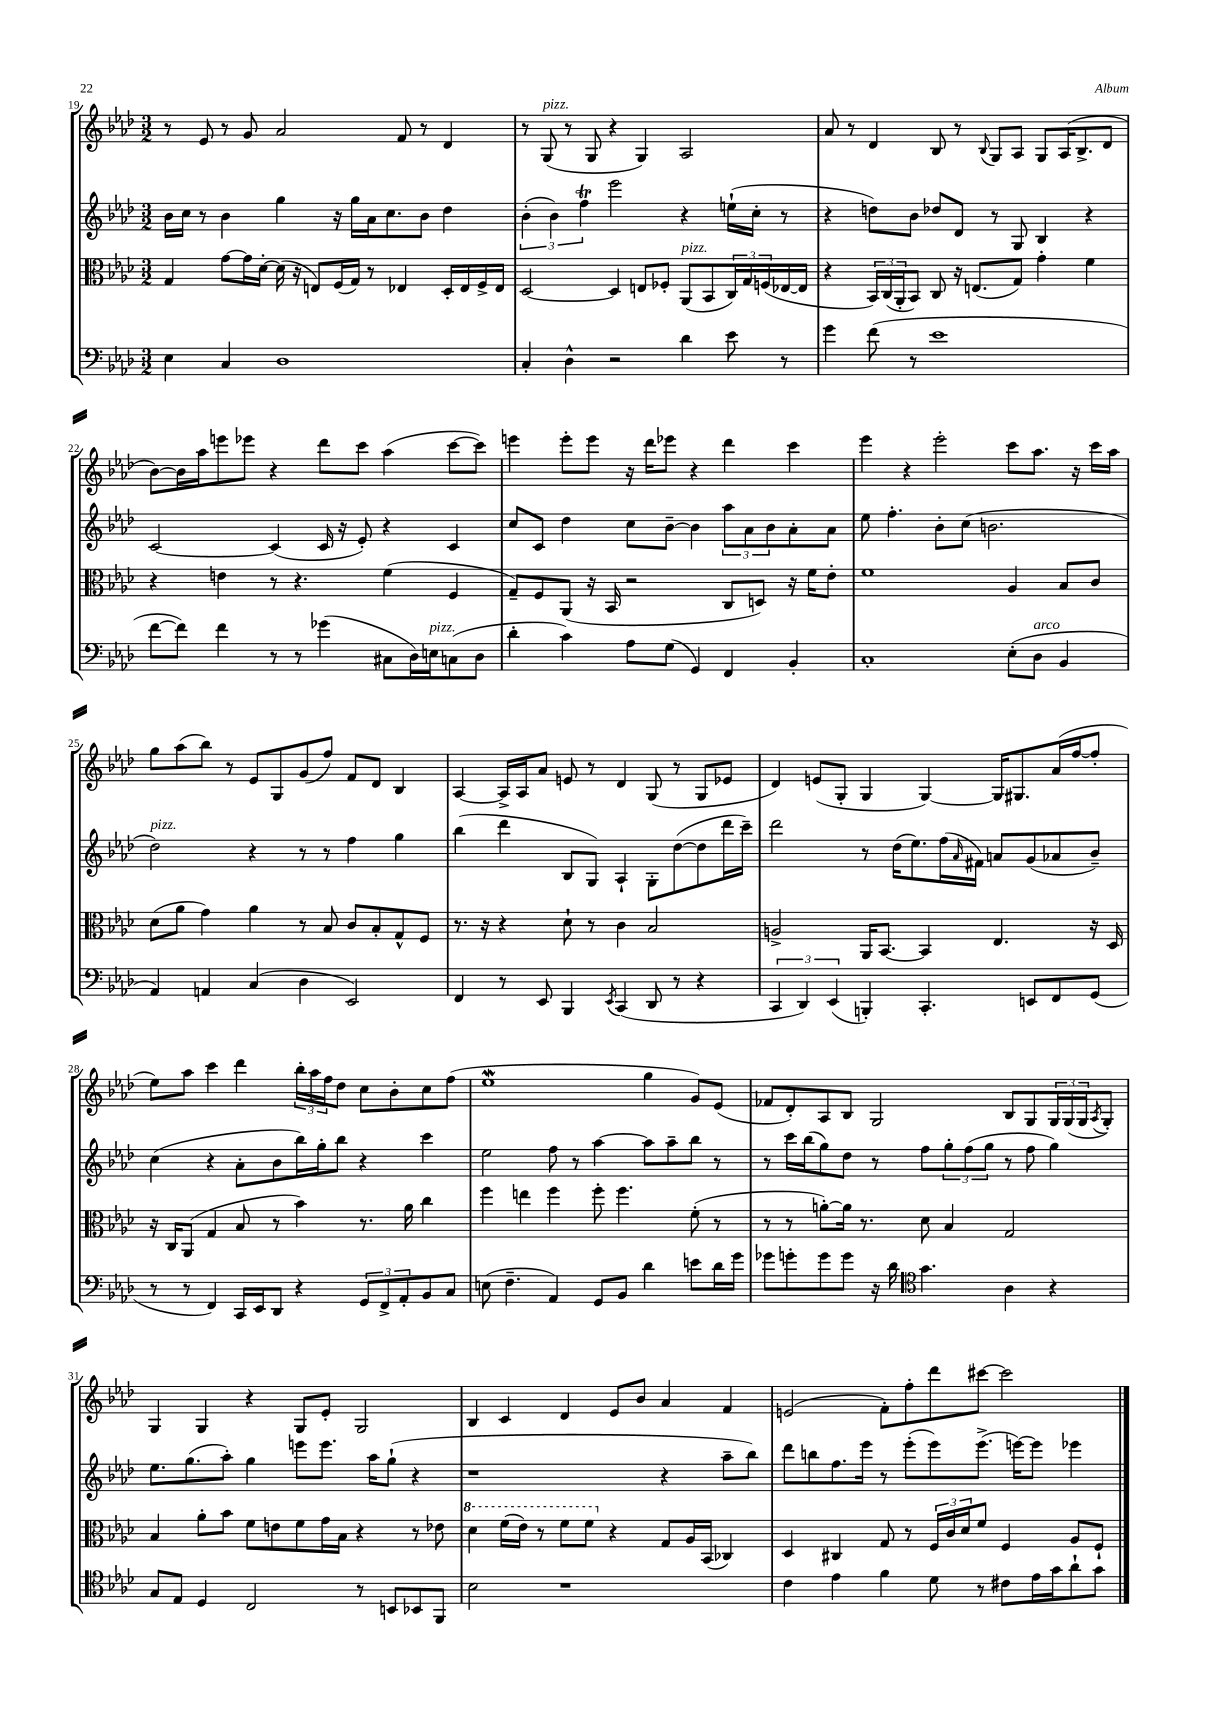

**kern	**kern	**kern	**kern
*staff4	*staff3	*staff2	*staff1
*clefF4	*clefC3	*clefG2	*clefG2
*k[b-e-a-d-]	*k[b-e-a-d-]	*k[b-e-a-d-]	*k[b-e-a-d-]
*M3/2	*M3/2	*M3/2	*M3/2
4E-	4G	16b-	8r
.	.	16cc	.
.	.	8r	8e-
4C	[8g	4b-	8r
.	16g]	.	8g
.	[16d-'	.	.
1D-	(16d-]	4gg	2a-
.	16r	.	.
.	8E)	.	.
.	(16F	16r	.
.	16G)	16gg	.
.	8r	16a-	.
.	.	8.cc	.
.	4E-	.	8f
.	.	8b-	8r
.	16D-'	4dd-	4d-
.	16E-	.	.
.	16F^	.	.
.	16E-	.	.
=	=	=	=
4C'	[2D-	(6b-'	8r
.	.	.	(8G
.	.	6b-)	.
4D-^^	.	.	8r
.	.	6ff	.
.	.	.	8G
2r	4D-]	2eee-	4r
.	8E	.	4G)
.	8F-'	.	.
4d-	(8AA-	4r	2A-
.	8BB-	.	.
8e-	24C)	(16ee`	.
.	24G	.	.
.	.	16cc'	.
.	(24F	.	.
8r	[16E-	8r	.
.	16E-]	.	.
=	=	=	=
4g	4r	4r	8a-
.	.	.	8r
(8f	24BB-)	8dd)	4d-
.	(24C	.	.
.	24AA-'	.	.
8r	8BB-)	8b-	.
1e-	8C	8dd-	8B-
.	16r	8d-	8r
.	(8.E	.	.
.	.	.	8qqB-
.	.	8r	8G
.	8G)	8G	8A-
.	4g'	4B-	8G
.	.	.	(16A-
.	.	.	8.B-^
.	4f	4r	.
.	.	.	8d-
=	=	=	=
[8f	4r	[2c	[8b-)
8f])	.	.	16b-]
.	.	.	16aa-
4f	4e	.	8eee
.	.	.	8eee-
8r	8r	(4c]	4r
8r	4.r	.	.
(4g-	.	16c	8ddd-
.	.	16r	.
.	.	8e-')	8ccc
8C#	(4f	4r	(4aa-
16D-)	.	.	.
16E	.	.	.
(8C	4F	4c	[8ccc
8D-	.	.	8ccc])
=	=	=	=
4d-'	8G~)	8cc	4eee
.	8F	8c	.
4c)	(8AA-	4dd-	8eee'
.	16r	.	8eee
.	16BB-	.	.
8A-	2r	8cc	16r
.	.	.	16ddd-
(8G	.	[8b-~	8eee-
4GG)	.	4b-]	4r
4FF	8C	12aa-	4ddd-
.	.	12a-	.
.	8D)	.	.
.	.	12b-	.
4BB-'	16r	8a-'	4ccc
.	16f	.	.
.	8e-'	8a-	.
=	=	=	=
1C'	1f	8ee-	4eee-
.	.	4.ff'	.
.	.	.	4r
.	.	8b-'	2eee-'
.	.	(8cc	.
.	.	2.b	.
(8E-'	4A-	.	8ccc
8D-	.	.	8.aa-
4BB-	8B-	.	.
.	.	.	16r
.	8c	.	16ccc
.	.	.	16aa-
=	=	=	=
4AA-)	(8d-	2dd-)	8gg
.	8a-	.	(8aa-
4AA	4g)	.	8bb-)
.	.	.	8r
(4C	4a-	4r	8e-
.	.	.	8G
4D-	8r	8r	(8g
.	8B-	8r	8ff)
2EE-)	8c	4ff	8f
.	8B-'	.	8d-
.	8G^^	4gg	4B-
.	8F	.	.
=	=	=	=
4FF	8.r	(4bb-	[4A-
.	16r	.	.
8r	4r	4ddd-	16A-^]
.	.	.	16A-
8EE-	.	.	8a-
4BBB-	8d-`	8B-	8e
.	8r	8G)	8r
8qEE-	.	.	.
(4CC	4c	4A-`	4d-
8DD-	2B-	8G'	(8G
8r	.	([8dd-	8r
4r	.	8dd-]	8G
.	.	16ddd-	8e-
.	.	16ccc~)	.
=	=	=	=
6CC	2A^	2ddd-	4d-)
6DD-)	.	.	.
.	.	.	(8e
(6EE-	.	.	.
.	.	.	8G'
4BBB')	16AA-	8r	4G
.	[8.BB-	.	.
.	.	(16dd-	.
.	.	8.ee-)	.
4.CC'	4BB-]	.	[4G)
.	.	(16ff	.
.	.	16qqa-	.
.	.	16f#)	.
.	4.E-	8a	16G]
.	.	.	8.G#
8EE	.	(8g	.
8FF	.	8a-	(16a-
.	.	.	[16ff
(8GG	16r	8b-~)	8ff']
.	16D-	.	.
=	=	=	=
8r	16r	(4cc	8ee-)
.	16C	.	.
8r	(8AA-	.	8aa-
4FF)	4G	4r	4ccc
16CC	8B-	8a-'	4ddd-
16EE-	.	.	.
8DD-	8r	8b-	.
4r	4b-)	16bb-)	24bb-'
.	.	.	24aa-
.	.	16gg'	.
.	.	.	24ff
.	.	8bb-	8dd-
12GG	8.r	4r	8cc
12FF^	.	.	.
.	.	.	8b-'
12AA-'	.	.	.
.	16a-	.	.
8BB-	4cc	4ccc	8cc
8C	.	.	(8ff
=	=	=	=
(8E	4ff	2ee-	1ee-
4.F~	.	.	.
.	4ee	.	.
4AA-)	4ff	8ff	.
.	.	8r	.
8GG	8ff'	[4aa-	.
8BB-	4.ff	.	.
4d-	.	8aa-]	4gg
.	.	8aa-~	.
8e	(8f'	8bb-	8g)
16d-	8r	8r	(8e-
16g	.	.	.
=	=	=	=
8g-	8r	8r	8f-
8g'	8r	16ccc	8d-')
.	.	(16bb-	.
8g	[8a')	8gg)	8A-
8g	16a]	8dd-	8B-
.	8.r	.	.
16r	.	8r	2G
16d-	.	.	.
*clefC4	*	*	*
4.g	8d-	8ff	.
.	4B-	12gg'	.
.	.	(12ff	.
.	.	12gg	.
4A-	2G	8r	8B-
.	.	8ff	8G
4r	.	4gg)	24G
.	.	.	(24G
.	.	.	24G
.	.	.	8qA-
.	.	.	8G')
=	=	=	=
8G	4B-	8.ee-	4G
8E-	.	.	.
.	.	(8.gg	.
4D-	8a-'	.	4G
.	8b-	8aa-')	.
2C	8f	4gg	4r
.	8e	.	.
.	8f	8eee	8G
.	16g	8.eee	8e-'
.	16B-	.	.
8r	4r	.	2G
.	.	16aa-	.
8BB	.	(8gg`	.
8BB-	8r	4r	.
8FF	8e-	.	.
=	=	=	=
2B-	4dd-	1r	4B-
.	(16ff	.	4c
.	16ee-)	.	.
.	8r	.	.
1r	8ff	.	4d-
.	8ff	.	.
.	4r	.	8e-
.	.	.	8b-
.	8G	4r	4a-
.	16A-	.	.
.	(16BB-	.	.
.	4C-)	8aa-~	4f
.	.	8bb-)	.
=	=	=	=
4c	4D-	8ddd-	(2e
.	.	8bb	.
4e-	4C#	8.ff	.
.	.	16eee-	.
4f	8G	8r	8f')
.	8r	(8eee-'	8ff'
8d-	24F	8eee-)	8ddd-
.	24c	.	.
.	24d-	.	.
8r	8f	(8.eee-^	[8ccc#
8c#	4F	.	2ccc#]
.	.	[16eee)	.
16e-	.	8eee]	.
16g	.	.	.
8a-`	8A-	4eee-	.
8g	8F`	.	.
==	==	==	==
*-	*-	*-	*-
